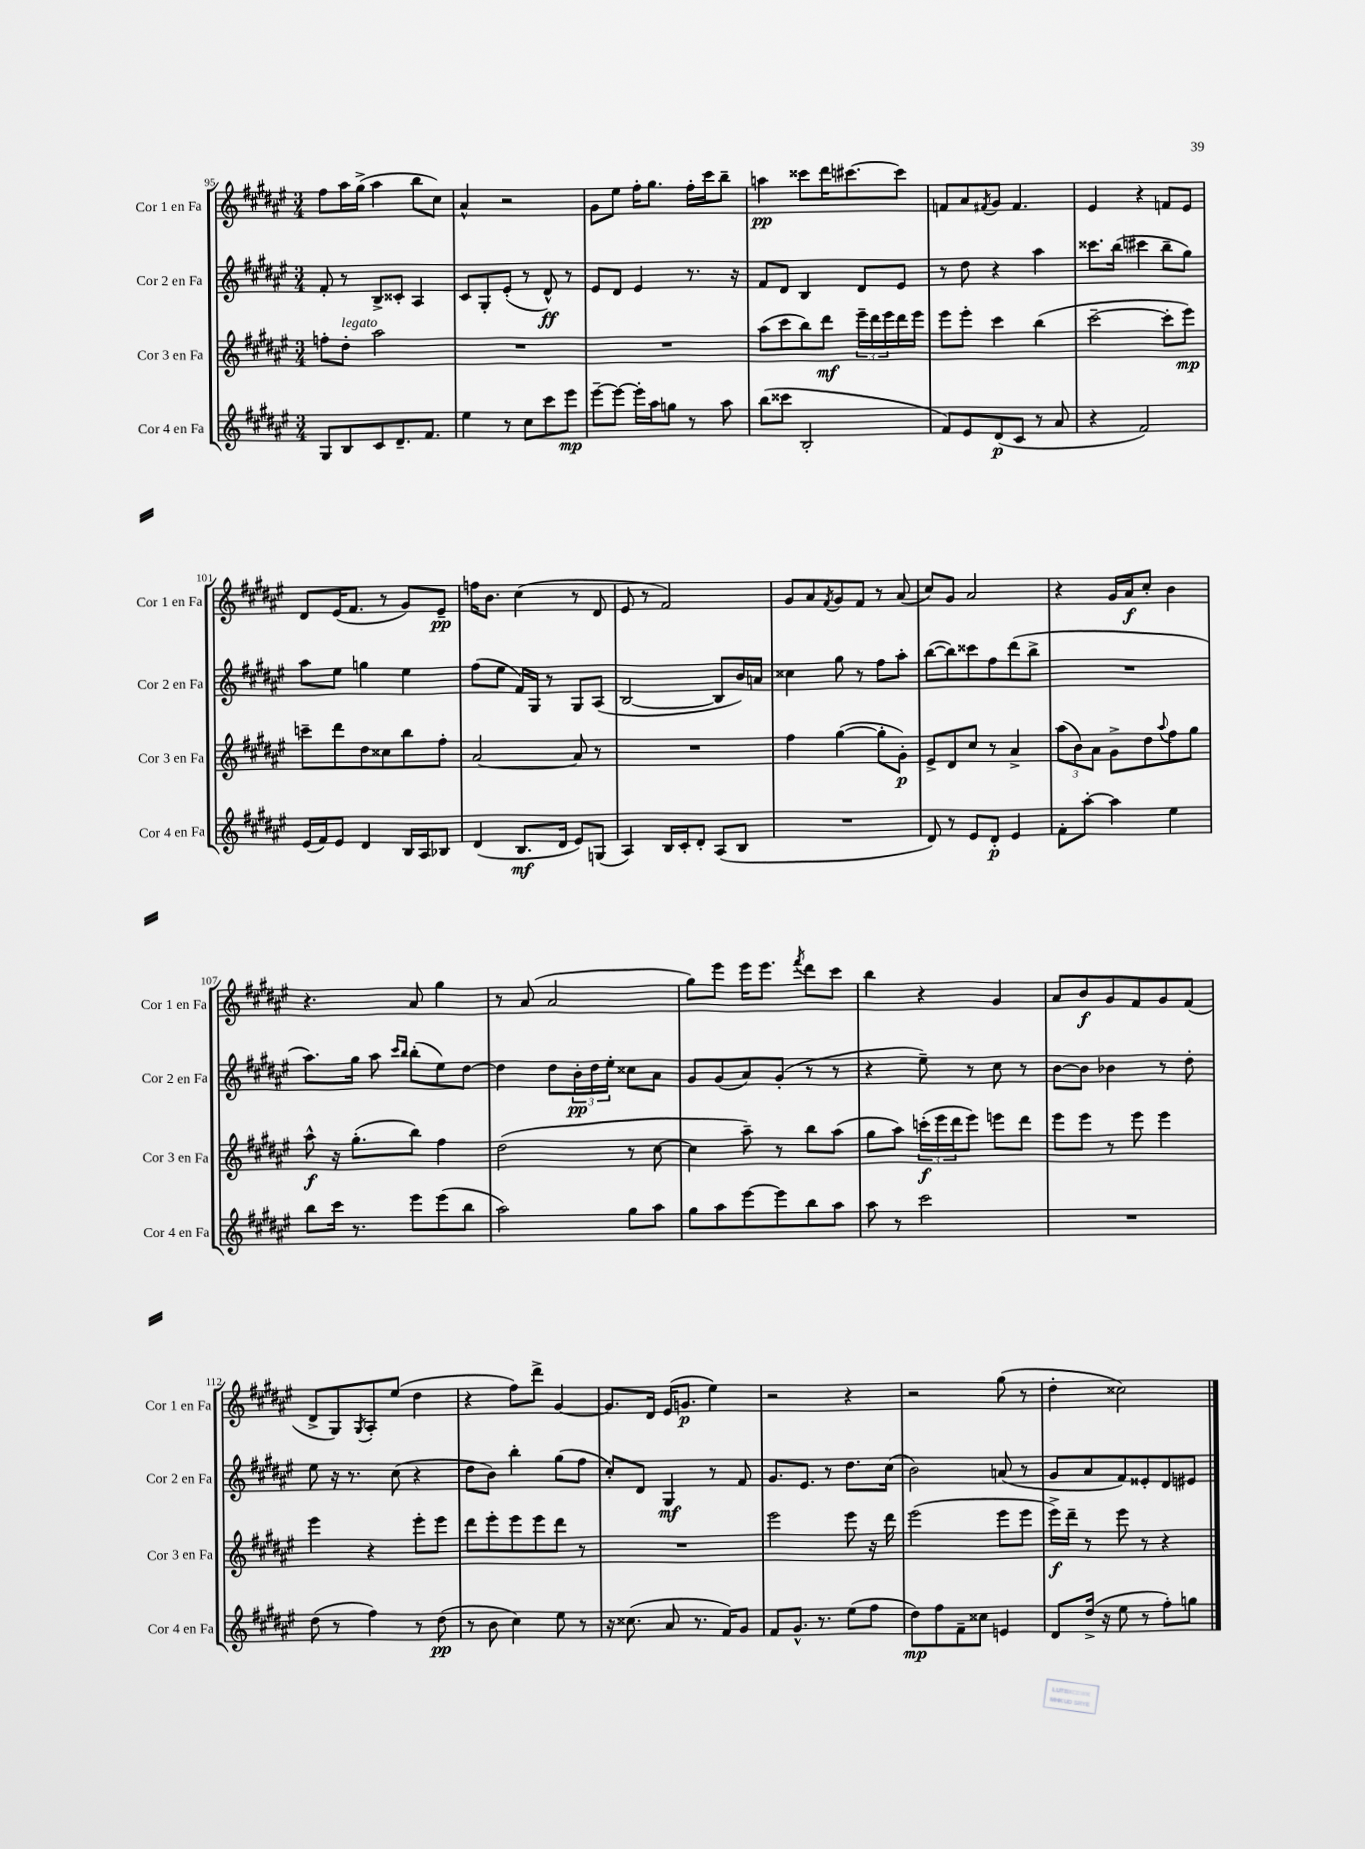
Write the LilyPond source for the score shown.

<<
\new StaffGroup <<
\new Staff = "s0" \with { instrumentName = "Cor 1 en Fa" shortInstrumentName = "Cor 1 en Fa" } {
    \clef treble \key fis \major \numericTimeSignature \time 3/4
    fis''8 ais''16 gis''16->( ais''4 b''8 cis''8) |
    ais'4-^ r2 |
    gis'8 eis''8 fis''16-. gis''8. fis''16-. cis'''16 b''8-- |
    a''4\pp cisis'''8 dis'''16 cis'''8.~ cis'''8 |
    f'8 ais'8 \acciaccatura { fis'8 } gis'8 fis'4. |
    eis'4 r4 f'8 eis'8 |
    dis'8 eis'16( fis'8. r8 gis'8) eis'8--\pp |
    f''16 b'8. cis''4( r8 dis'8 |
    eis'8 r8 fis'2) |
    gis'8 ais'8 \acciaccatura { fis'8 } gis'8 fis'8 r8 ais'8( |
    cis''8) gis'8 ais'2 |
    r4 gis'16 ais'16\f cis''8-. b'4 |
    r4. ais'8 gis''4 |
    r8 ais'8( ais'2 |
    gis''8) eis'''8 eis'''16 eis'''8. \acciaccatura { fis'''8 } dis'''8 cis'''8 |
    b''4 r4 gis'4 |
    ais'8 b'8\f gis'8 fis'8 gis'8 fis'8( |
    dis'8-> gis8) \acciaccatura { gis8 } ais8-. eis''8( dis''4 |
    r4 fis''8) dis'''8-> gis'4~ |
    gis'8. dis'16 eis'16( g'8.\p eis''4) |
    r2 r4 |
    r2 gis''8( r8 |
    dis''4-. cisis''2) \bar "|." |
}
\new Staff = "s1" \with { instrumentName = "Cor 2 en Fa" shortInstrumentName = "Cor 2 en Fa" } {
    \clef treble \key fis \major \numericTimeSignature \time 3/4
    fis'8-. r8 b8-> cisis'8-. ais4 |
    cis'8 gis8-. eis'8-.( r8 dis'8-^\ff) r8 |
    eis'8 dis'8 eis'4 r8. r16 |
    fis'8 dis'8 b4 dis'8 eis'8 |
    r8 dis''8 r4 ais''4 |
    cisis'''8. b''16( cis'''4 b''8-- gis''8) |
    ais''8 eis''8 g''4 eis''4 |
    fis''8( eis''8 fis'16) gis16 r8 gis8 ais8( |
    b2~ b8 b'16) a'16 |
    cisis''4 gis''8 r8 fis''8 ais''8-. |
    b''8~( b''8) cisis'''8 fis''8 dis'''8( b''8-> |
    R2. |
    ais''8.) gis''16 ais''8 \grace { cis'''16 b''16 } b''8-.( eis''8) dis''8~ |
    dis''4 dis''8 \tuplet 3/2 { b'16-.\pp dis''16 eis''16-. } cisis''8 ais'8 |
    gis'8 gis'8( ais'8) gis'8-.( r8 r8 |
    r4 eis''8--) r8 cis''8 r8 |
    b'8~ b'8 bes'4 r8 dis''8-. |
    eis''8 r16 r8. cis''8( r4 |
    dis''8 b'8) b''4-. gis''8( fis''8 |
    cis''8-.) dis'8 gis4\mf r8 fis'8 |
    gis'8. eis'8. r8 dis''8. cis''16( |
    b'2) a'8( r8 |
    gis'8 ais'8 fis'8) eisis'8-. dis'8 eis'8 \bar "|." |
}
\new Staff = "s2" \with { instrumentName = "Cor 3 en Fa" shortInstrumentName = "Cor 3 en Fa" } {
    \clef treble \key fis \major \numericTimeSignature \time 3/4
    f''8-. dis''8-.^\markup { \italic "legato" } ais''2 |
    R2. |
    R2. |
    ais''8( cis'''8 b''8) dis'''8\mf \tuplet 3/2 { eis'''16-- dis'''16 eis'''16 } dis'''16 eis'''16 |
    eis'''8 eis'''8-. cis'''4 b''4( |
    cis'''2~-- cis'''8-. eis'''8\mp) |
    c'''8-- dis'''8 dis''8 cisis''8 b''8 fis''8-. |
    ais'2~ ais'8 r8 |
    R2. |
    fis''4 gis''4~( gis''8-. gis'8-.\p) |
    eis'8-> dis'8 cis''8 r8 ais'4-> |
    \tuplet 3/2 { ais''8( b'8) ais'8 } gis'8-> dis''8 \appoggiatura { ais''8 } fis''8 gis''8 |
    ais''8-^\f r16 gis''8.-.( b''8) fis''4 |
    dis''2( r8 cis''8~ |
    cis''4 ais''8--) r8 b''8 ais''8( |
    gis''8 ais''8) \tuplet 3/2 { c'''16-.\f( eis'''16 dis'''16 } eis'''8) e'''8 dis'''8 |
    eis'''8 eis'''8 r8 eis'''8 eis'''4 |
    eis'''4 r4 eis'''8-. eis'''8 |
    dis'''8 eis'''8-. eis'''8 eis'''8 dis'''8 r8 |
    R2. |
    eis'''2 eis'''8 r16 dis'''16 |
    eis'''2( eis'''8 eis'''8 |
    eis'''16->\f) dis'''16-- r8 eis'''8 r8 r4 \bar "|." |
}
\new Staff = "s3" \with { instrumentName = "Cor 4 en Fa" shortInstrumentName = "Cor 4 en Fa" } {
    \clef treble \key fis \major \numericTimeSignature \time 3/4
    gis8 b8 cis'8 dis'8.-- fis'8. |
    eis''4 r8 cis''8 cis'''8 eis'''8\mp |
    eis'''8~-- eis'''8~ eis'''16-. ais''16 g''8 r8 ais''8 |
    b''8( cisis'''8 b2-. |
    fis'8) eis'8 dis'8\p( cis'8 r8 ais'8 |
    r4 fis'2) |
    eis'16( fis'16) eis'8 dis'4 b16 ais16 bes8 |
    dis'4( b8.\mf dis'16 eis'8) g8( |
    ais4) b16 cis'16-. dis'8-. ais8( b8 |
    R2. |
    dis'8) r8 eis'8 dis'8-.\p eis'4 |
    fis'8-. ais''8~-. ais''4 eis''4 |
    b''8 cis'''16 r8. eis'''8 eis'''8( b''8 |
    ais''2) gis''8 ais''8 |
    gis''8 ais''8 eis'''8~ eis'''8 b''8 ais''8 |
    ais''8 r8 cis'''2 |
    R2. |
    dis''8( r8 fis''4) r8 dis''8\pp( |
    r8 b'8 cis''4) eis''8 r8 |
    r16 cisis''8.( ais'8 r8. fis'16) gis'8 |
    fis'8 gis'8.-^ r8. eis''8( fis''8 |
    dis''8\mp) fis''8 fis'8-- cisis''8 e'4 |
    dis'8 dis''16->( r16 eis''8 r8 fis''8-.) g''8 \bar "|." |
}
>>
>>
\layout { \context { \Score currentBarNumber = #95 } }
